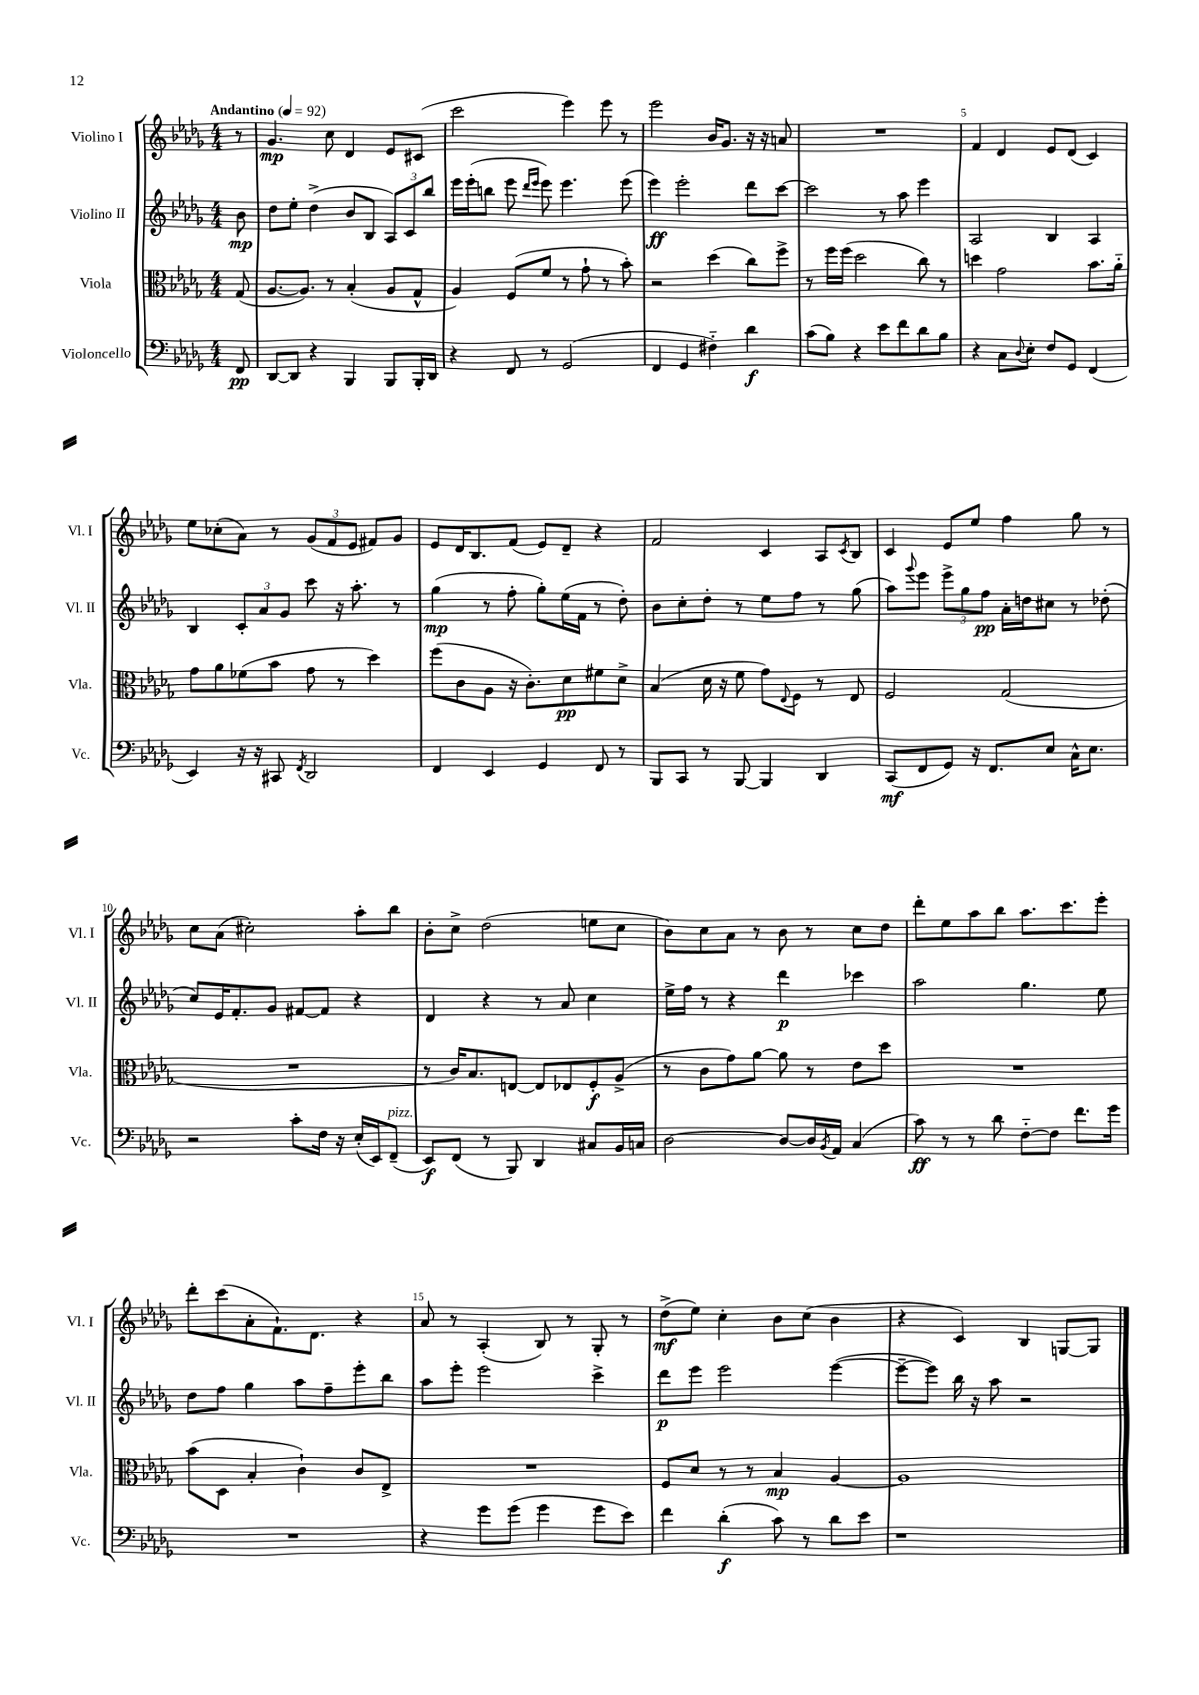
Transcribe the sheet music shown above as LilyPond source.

<<
\new StaffGroup <<
\new Staff = "s0" \with { instrumentName = "Violino I" shortInstrumentName = "Vl. I" } {
    \clef treble \key des \major \numericTimeSignature \time 4/4 \partial 8 \tempo "Andantino" 4 = 92
    r8 |
    ges'4.\mp c''8 des'4 ees'8 cis'8( |
    c'''2 ees'''4) ees'''8 r8 |
    ees'''2 bes'16 ges'8. r16 r16 a'8 |
    R1 |
    f'4 des'4 ees'8 des'8( c'4) |
    ees''8 ces''8-.( aes'8) r8 \tuplet 3/2 { ges'8( f'8 ees'8 } fis'8) ges'8 |
    ees'8 des'16 bes8. f'8( ees'8) des'8-- r4 |
    f'2 c'4 aes8 \acciaccatura { c'8 } bes8 |
    c'4 ees'8 ees''8 f''4 ges''8 r8 |
    c''8 aes'8( cis''2-.) aes''8-. bes''8 |
    bes'8-. c''8-> des''2( e''8 c''8 |
    bes'8) c''8 aes'8 r8 bes'8 r8 c''8 des''8 |
    des'''8-. ees''8 aes''8 bes''8 aes''8. c'''8. ees'''8-. |
    des'''8-. c'''8( aes'8-. f'8.-!) des'8. r4 |
    aes'8 r8 aes4-.( bes8) r8 ges8-. r8 |
    des''8->\mf( ees''8) c''4-. bes'8 c''8( bes'4 |
    r4 c'4) bes4 g8~ g8 \bar "|." |
}
\new Staff = "s1" \with { instrumentName = "Violino II" shortInstrumentName = "Vl. II" } {
    \clef treble \key des \major \numericTimeSignature \time 4/4 \partial 8
    bes'8\mp |
    des''8 ees''8-. des''4->( bes'8 bes8 \tuplet 3/2 { aes8) c'8 bes''8 } |
    ees'''16 ees'''16-.( b''8 ees'''8 \grace { des'''16 ees'''16 } ees'''8) ees'''4. ees'''8( |
    ees'''4\ff) ees'''2-. des'''8 c'''8~ |
    c'''2 r8 aes''8 ees'''4 |
    aes2 bes4 aes4 |
    bes4 \tuplet 3/2 { c'8-. aes'8 ges'8 } c'''8 r16 aes''8.-. r8 |
    ges''4\mp( r8 f''8-. ges''8-.) ees''16( f'16 r8 des''8-.) |
    bes'8 c''8-. des''8-. r8 ees''8 f''8 r8 ges''8( |
    aes''8) \appoggiatura { ges'''8 } ees'''8 \tuplet 3/2 { ees'''8-> ges''8 f''8\pp } aes'16-. d''16 cis''8 r8 des''8-.( |
    c''8) ees'16 f'8.-. ges'8 fis'8~ fis'8 r4 |
    des'4 r4 r8 aes'8 c''4 |
    ees''16-> f''16 r8 r4 des'''4\p ces'''4 |
    aes''2 ges''4. ees''8 |
    des''8 f''8 ges''4 aes''8 f''8-- ees'''8-. bes''8 |
    aes''8 ees'''8-. ees'''2 c'''4-> |
    des'''8\p ees'''8 ees'''2 ees'''4~( |
    ees'''8~-- ees'''8) bes''16 r16 aes''8 r2 \bar "|." |
}
\new Staff = "s2" \with { instrumentName = "Viola" shortInstrumentName = "Vla." } {
    \clef alto \key des \major \numericTimeSignature \time 4/4 \partial 8
    ges8( |
    aes8.~ aes8.) r8 bes4-.( aes8 ges8-^ |
    aes4) f8( f'8 r8 ges'8-! r8 bes'8-.) |
    r2 des''4( c''8) f''8-> |
    r8 f''16 f''16( des''2 c''8) r8 |
    d''4 ges'2 bes'8. aes'16-_ |
    ges'8 aes'8 fes'8( bes'8 ges'8 r8 des''4) |
    f''8( c'8 aes8 r16 c'8.-.) des'8\pp fis'8 des'8-> |
    bes4( des'16 r16 f'8 ges'8) \appoggiatura { ees8 } f8 r8 ees8 |
    f2 ges2( |
    R1 |
    r8 c'16) bes8. e8~ e8 ees8 f8-.\f aes8->( |
    r8 c'8 ges'8) aes'8~ aes'8 r8 ees'8 des''8 |
    R1 |
    bes'8( des8 bes4-. c'4-!) c'8 ees8-> |
    R1 |
    f8 des'8 r8 r8 bes4\mp aes4~ |
    aes1 \bar "|." |
}
\new Staff = "s3" \with { instrumentName = "Violoncello" shortInstrumentName = "Vc." } {
    \clef bass \key des \major \numericTimeSignature \time 4/4 \partial 8
    f,8\pp |
    des,8~ des,8 r4 bes,,4 bes,,8 bes,,16-. des,16 |
    r4 f,8 r8 ges,2( |
    f,4 ges,4 fis4-_) des'4\f |
    c'8( bes8) r4 ees'8 f'8 des'8 bes8 |
    r4 c8 \appoggiatura { des8 } ees8-. f8 ges,8 f,4( |
    ees,4) r16 r16 cis,8 \acciaccatura { f,8 } des,2 |
    f,4 ees,4 ges,4 f,8 r8 |
    bes,,8 c,8 r8 bes,,8~ bes,,4 des,4 |
    c,8\mf( f,8 ges,8) r16 f,8. ees8 c16-^ ees8. |
    r2 c'8-. f16 r16 ees16-.( ees,16) f,8--^\markup { \italic "pizz." }( |
    ees,8\f) f,8( r8 bes,,8) des,4 cis8 bes,16 c16 |
    des2~ des8~ des16 \acciaccatura { bes,8 } aes,16 c4( |
    c'8\ff) r8 r8 des'8 f8~-_ f8 f'8. ges'16 |
    R1 |
    r4 ges'8 ges'8( ges'4 ges'8 ees'8) |
    f'4 des'4-.\f( c'8) r8 des'8 ees'8 |
    r1 \bar "|." |
}
>>
>>
\layout { \context { \Score \override BarNumber.break-visibility = ##(#f #t #t) barNumberVisibility = #(every-nth-bar-number-visible 5) } }
